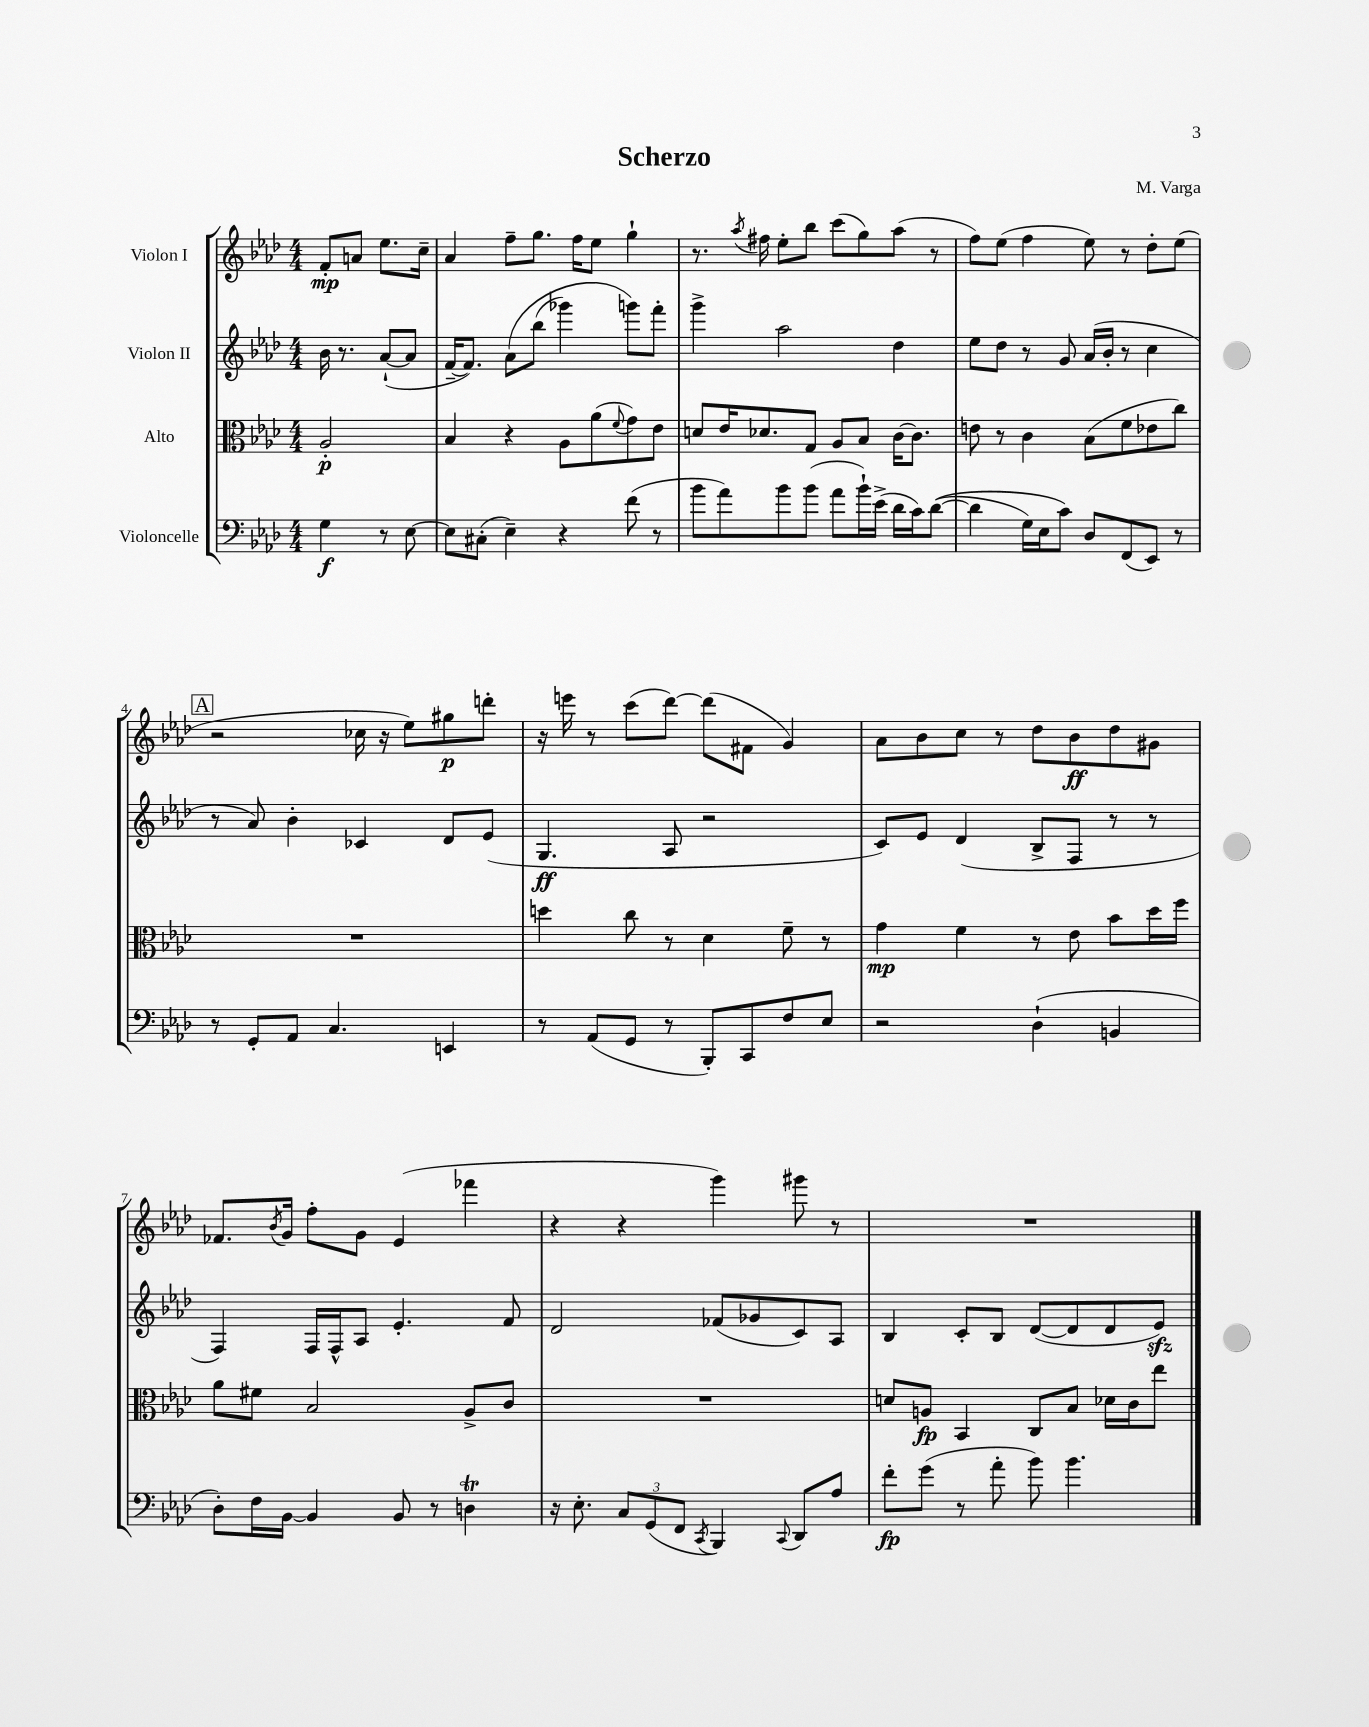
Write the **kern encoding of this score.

**kern	**dynam	**kern	**dynam	**kern	**dynam	**kern	**dynam
*part4	*part4	*part3	*part3	*part2	*part2	*part1	*part1
*staff4	*staff4	*staff3	*staff3	*staff2	*staff2	*staff1	*staff1
*I"Violoncelle	*	*I"Alto	*	*I"Violon II	*	*I"Violon I	*
*clefF4	*	*clefC3	*	*clefG2	*	*clefG2	*
*k[b-e-a-d-]	*	*k[b-e-a-d-]	*	*k[b-e-a-d-]	*	*k[b-e-a-d-]	*
*M4/4	*	*M4/4	*	*M4/4	*	*M4/4	*
=	=	=	=	=	=	=	=
4G\	f	2A-'/	p	16b-\	.	8f'/L	mp
.	.	.	.	8.r	.	.	.
.	.	.	.	.	.	8an/J	.
8r	.	.	.	([8a-`/L	.	8.ee-\L	.
[8E-\	.	.	.	8a-/J]	.	.	.
.	.	.	.	.	.	16cc~\Jk	.
=1	=1	=1	=1	=1	=1	=1	=1
8E-\L]	.	4B-/	.	[16f~/KL	.	4a-/	.
.	.	.	.	8.f/J])	.	.	.
(8C#X'\J	.	.	.	.	.	.	.
4E-~\)	.	4r	.	(8a-\L	.	8ff~\L	.
.	.	.	.	(8bb-\J	.	8.gg\J	.
4r	.	8A-\L	.	4ggg-X\)	.	.	.
.	.	.	.	.	.	16ff\KL	.
.	.	(8a-\	.	.	.	8ee-\J	.
.	.	8qqf/	.	.	.	.	.
(8f\	.	8g\)	.	8gggn\L)	.	4gg`\	.
8r	.	8e-\J	.	8fff'\J	.	.	.
=2	=2	=2	=2	=2	=2	=2	=2
8b-\L	.	8dn/L	.	4ggg^\	.	8.r	.
8a-\)	.	16e-/K	.	.	.	.	.
.	.	.	.	.	.	8qaa-/	.
.	.	8.d-X/	.	.	.	16ff#X\	.
8b-\	.	.	.	2aa-\	.	8ee-'\L	.
(8b-\J	.	8G/J	.	.	.	8bb-\J	.
8a-\L	.	8A-/L	.	.	.	(8ccc\L	.
16b-`\L)	.	8B-/J	.	.	.	8gg\)	.
(16e-^\JJ	.	.	.	.	.	.	.
16d-\LL	.	[16c\KL	.	4dd-\	.	(8aa-\J	.
16c\J)	.	8.c\J]	.	.	.	.	.
(([8d-\J	.	.	.	.	.	8r	.
=3	=3	=3	=3	=3	=3	=3	=3
4d-\]	.	8en\	.	8ee-\L	.	8ff\L)	.
.	.	8r	.	8dd-\J	.	(8ee-\J	.
16G\LL)	.	4c\	.	8r	.	4ff\	.
16E-\J	.	.	.	.	.	.	.
8c\J)	.	.	.	8g/	.	.	.
8D-/L	.	(8B-\L	.	(16a-/LL	.	8ee-\)	.
.	.	.	.	16b-'/JJ	.	.	.
(8FF/	.	8f\	.	8r	.	8r	.
8EE-/J)	.	8e-X\	.	4cc\	.	8dd-'\L	.
8r	.	8cc\J)	.	.	.	(8ee-\J	.
!!LO:LB:g=z
!!LO:REH:place=s1:t=A
=4	=4	=4	=4	=4	=4	=4	=4
8r	.	1r	.	8r	.	2r	.
8GG'/L	.	.	.	8a-/)	.	.	.
8AA-/J	.	.	.	4b-'\	.	.	.
4.C/	.	.	.	.	.	.	.
.	.	.	.	4c-X/	.	16cc-X\	.
.	.	.	.	.	.	16r	.
.	.	.	.	.	.	8ee-\L)	.
4EEn/	.	.	.	8d-/L	.	8gg#X\	p
.	.	.	.	(8e-/J	.	8dddn'\J	.
=5	=5	=5	=5	=5	=5	=5	=5
8r	.	4ddn\	.	4.G/	ff	16r	.
.	.	.	.	.	.	16eeen\	.
(8AA-/L	.	.	.	.	.	8r	.
8GG/J	.	8cc\	.	.	.	(8ccc\L	.
8r	.	8r	.	8A-/	.	[8ddd-\J)	.
8BBB-'/L)	.	4d-\	.	2r	.	(8ddd-\L]	.
8CC/	.	.	.	.	.	8f#X\J	.
8F/	.	8f~\	.	.	.	4g/)	.
8E-/J	.	8r	.	.	.	.	.
=6	=6	=6	=6	=6	=6	=6	=6
2r	.	4g\	mp	8c/L)	.	8a-\L	.
.	.	.	.	8e-/J	.	8b-\	.
.	.	4f\	.	(4d-/	.	8cc\J	.
.	.	.	.	.	.	8r	.
(4D-`\	.	8r	.	8B-^/L	.	8dd-\L	.
.	.	8e-\	.	8F/J	.	8b-\	ff
4BBn/	.	8b-\L	.	8r	.	8dd-\	.
.	.	16dd-\L	.	8r	.	8g#X\J	.
.	.	16ff\JJ	.	.	.	.	.
!!LO:LB:g=z
=7	=7	=7	=7	=7	=7	=7	=7
8D-'\L)	.	8a-\L	.	4F/)	.	8.f-X/L	.
16F\L	.	8f#X\J	.	.	.	.	.
.	.	.	.	.	.	8qb-/	.
[16BB-\JJ	.	.	.	.	.	16g/Jk	.
4BB-/]	.	2B-/	.	16F/LL	.	8ff'\L	.
.	.	.	.	16F^^/J	.	.	.
.	.	.	.	8A-/J	.	8g\J	.
8BB-/	.	.	.	4.e-'/	.	(4e-/	.
8r	.	.	.	.	.	.	.
4Dnt\	.	8A-^/L	.	.	.	4fff-X\	.
.	.	8c/J	.	8f/	.	.	.
=8	=8	=8	=8	=8	=8	=8	=8
16r	.	1r	.	2d-/	.	4r	.
8.E-'\	.	.	.	.	.	.	.
12C/L	.	.	.	.	.	4r	.
(12GG/	.	.	.	.	.	.	.
12FF/J	.	.	.	.	.	.	.
8qCC/	.	.	.	.	.	.	.
4BBB-/)	.	.	.	(8f-X/L	.	4ggg\)	.
.	.	.	.	8g-X/	.	.	.
8qqCC/	.	.	.	.	.	.	.
8DD-/L	.	.	.	8c/)	.	8ggg#X\	.
8A-/J	.	.	.	8A-/J	.	8r	.
=9	=9	=9	=9	=9	=9	=9	=9
8f'\L	fp	8dn/L	.	4B-/	.	1r	.
(8g\J	.	8An/J	fp	.	.	.	.
8r	.	4BB-/	.	8c'/L	.	.	.
8a-'\	.	.	.	8B-/J	.	.	.
8b-\)	.	8C/L	.	([8d-/L	.	.	.
4.b-\	.	8B-/J	.	8d-/]	.	.	.
.	.	16d-X\LL	.	8d-/	.	.	.
.	.	16c\J	.	.	.	.	.
.	.	8ee-\J	.	8e-zz/J)	.	.	.
==	==	==	==	==	==	==	==
*-	*-	*-	*-	*-	*-	*-	*-
